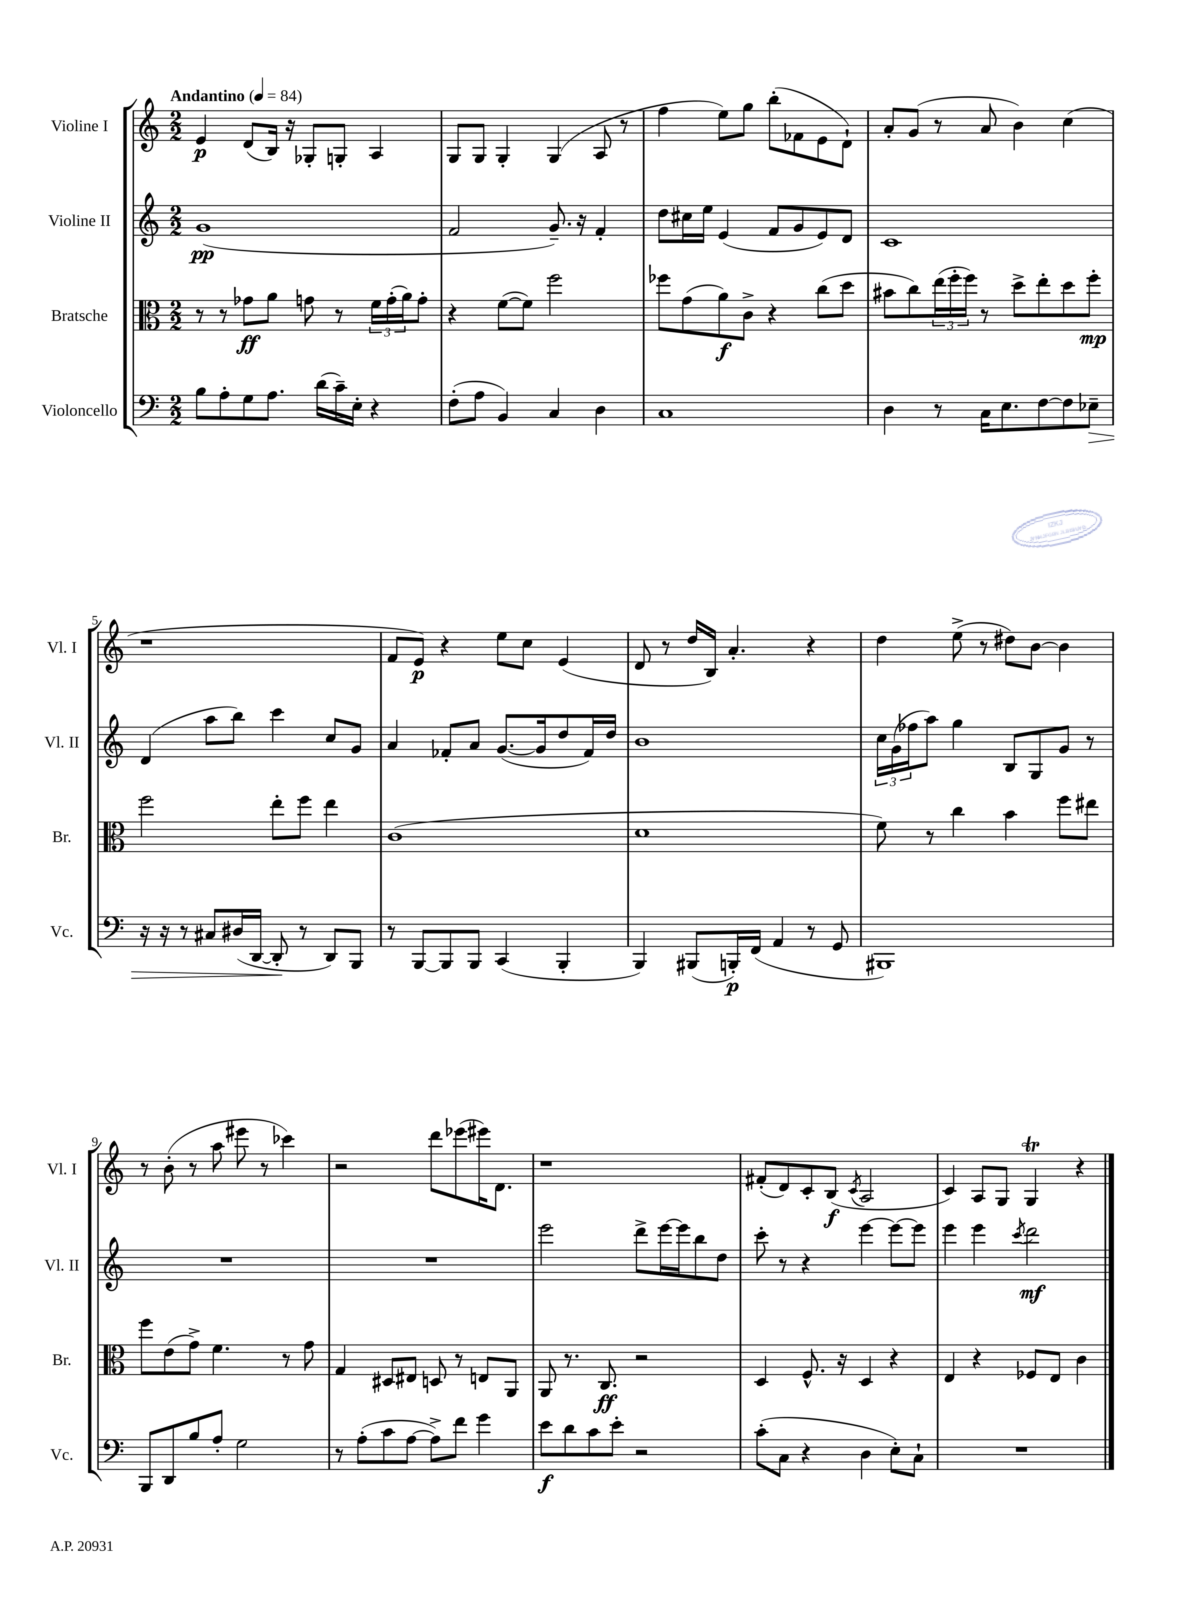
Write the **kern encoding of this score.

**kern	**kern	**kern	**kern
*staff4	*staff3	*staff2	*staff1
*clefF4	*clefC3	*clefG2	*clefG2
*k[]	*k[]	*k[]	*k[]
*M2/2	*M2/2	*M2/2	*M2/2
*MM84	*MM84	*MM84	*MM84
8B\L	8r	(1g	4e/
8A'\	8r	.	.
8G\	8g-\L	.	(8d/L
8.A\J	8a\J	.	16B/Jk)
.	.	.	16r
.	8g\	.	8G-'/L
(16d\LL	.	.	.
16c~\)	8r	.	8G'/J
16E'\JJ	.	.	.
4r	24f\LL	.	4A/
.	(24g'\	.	.
.	24a\J)	.	.
.	8g'\J	.	.
=	=	=	=
(8F'\L	4r	2f/	8G/L
8A\J	.	.	8G/J
4BB/)	([8f\L	.	4G'/
.	8f\]J)	.	.
4C/	2ff\	8.g~/)	(4G/
.	.	16r	.
4D\	.	4f'/	8A/
.	.	.	8r
=	=	=	=
1C	8ff-\L	8dd\L	4ff\
.	(8g\	16cc#\L	.
.	.	16ee\JJ	.
.	8a\)	(4e/	8ee\L)
.	8c^\J	.	8gg\J
.	4r	8f/L	(8bb'\L
.	.	8g/	8f-\
.	(8cc\L	8e/)	8e\
.	8dd\J	8d/J	8d`\J)
=	=	=	=
4D\	8b#\L	1c	8a'/L
.	8cc\)	.	(8g/J
8r	(24ee\L	.	8r
.	24ff'\	.	.
.	24ff\JJ)	.	.
16C\LK	8r	.	8a/
8.E\	.	.	.
.	8dd^\L	.	4b\)
[8F\	8ee'\	.	.
8F\]	8dd\	.	(4cc\
8E-~\J	8ff'\J	.	.
=	=	=	=
16r	2ff\	(4d/	1r
16r	.	.	.
8r	.	.	.
8C#/L	.	8aa\L	.
(16D#/L	.	8bb\J)	.
[16DD/JJ	.	.	.
8DD'/]	8ee'\L	4ccc\	.
8r	8ff\J	.	.
8DD/L)	4ee\	8cc/L	.
8BBB/J	.	8g/J	.
=	=	=	=
8r	(1c	4a/	8f/L
[8BBB/L	.	.	8e/J)
8BBB/]	.	8f-'/L	4r
8BBB/J	.	8a/J	.
(4CC/	.	([8.g/L	8ee\L
.	.	.	8cc\J
.	.	16g/]k	.
4BBB'/	.	8dd/	(4e/
.	.	16f-/L)	.
.	.	16dd/JJ	.
=	=	=	=
4BBB/)	1d	1b	8d/
.	.	.	8r
(8BBB#/L	.	.	16dd/LL
.	.	.	16B/JJ)
16BBB'/L)	.	.	4.a'/
(16FF/JJ	.	.	.
4AA/	.	.	.
8r	.	.	4r
8GG/	.	.	.
=	=	=	=
1BBB#)	8f\)	24cc\LL	4dd\
.	.	(24g\	.
.	.	24ff-\J	.
.	8r	8aa\J)	.
.	4cc\	4gg\	(8ee^\
.	.	.	8r
.	4b\	8B/L	8dd#\L)
.	.	8G/	[8b\J
.	8ff\L	8g/J	4b\]
.	8ee#\J	8r	.
=	=	=	=
8BBB/L	8ff\L	1r	8r
8DD/	(8e\	.	(8b'\
8B/	8g^\J)	.	8r
8A'/J	4.f\	.	8aa\
2G\	.	.	8eee#\
.	.	.	8r
.	8r	.	4ccc-\)
.	8g\	.	.
=	=	=	=
8r	4G/	1r	2r
(8A'\L	.	.	.
8c\	8D#/L	.	.
[8A\J	8E#/J	.	.
8A^\]L)	8D/	.	8ddd\L
8f\J	8r	.	(8eee-\
4g\	8E/L	.	16eee#\K)
.	.	.	8.d\J
.	8AA/J	.	.
=	=	=	=
8e\L	8AA/	2eee\	1r
8d\	8.r	.	.
8c\	.	.	.
.	8.C/	.	.
8e'\J	.	.	.
2r	2r	8ddd^\L	.
.	.	[16eee\L	.
.	.	16eee\]J	.
.	.	8bb\	.
.	.	8dd\J	.
=	=	=	=
(8c'\L	4D/	8ccc'\	(8f#'/L
8C\J	.	8r	8d/)
4r	8.F^^/	4r	8c'/
.	.	.	(8B/J
.	16r	.	.
.	.	.	8qc/
4D\	4D/	[4eee\	2A/
8E'\L)	4r	8eee\_L	.
8C`\J	.	8eee\]J	.
=	=	=	=
1r	4E/	4eee\	4c/)
.	4r	4eee\	8A/L
.	.	.	8G/J
.	.	8qccc/	.
.	8F-/L	2ddd\	4G/
.	8E/J	.	.
.	4c\	.	4r
==	==	==	==
*-	*-	*-	*-
